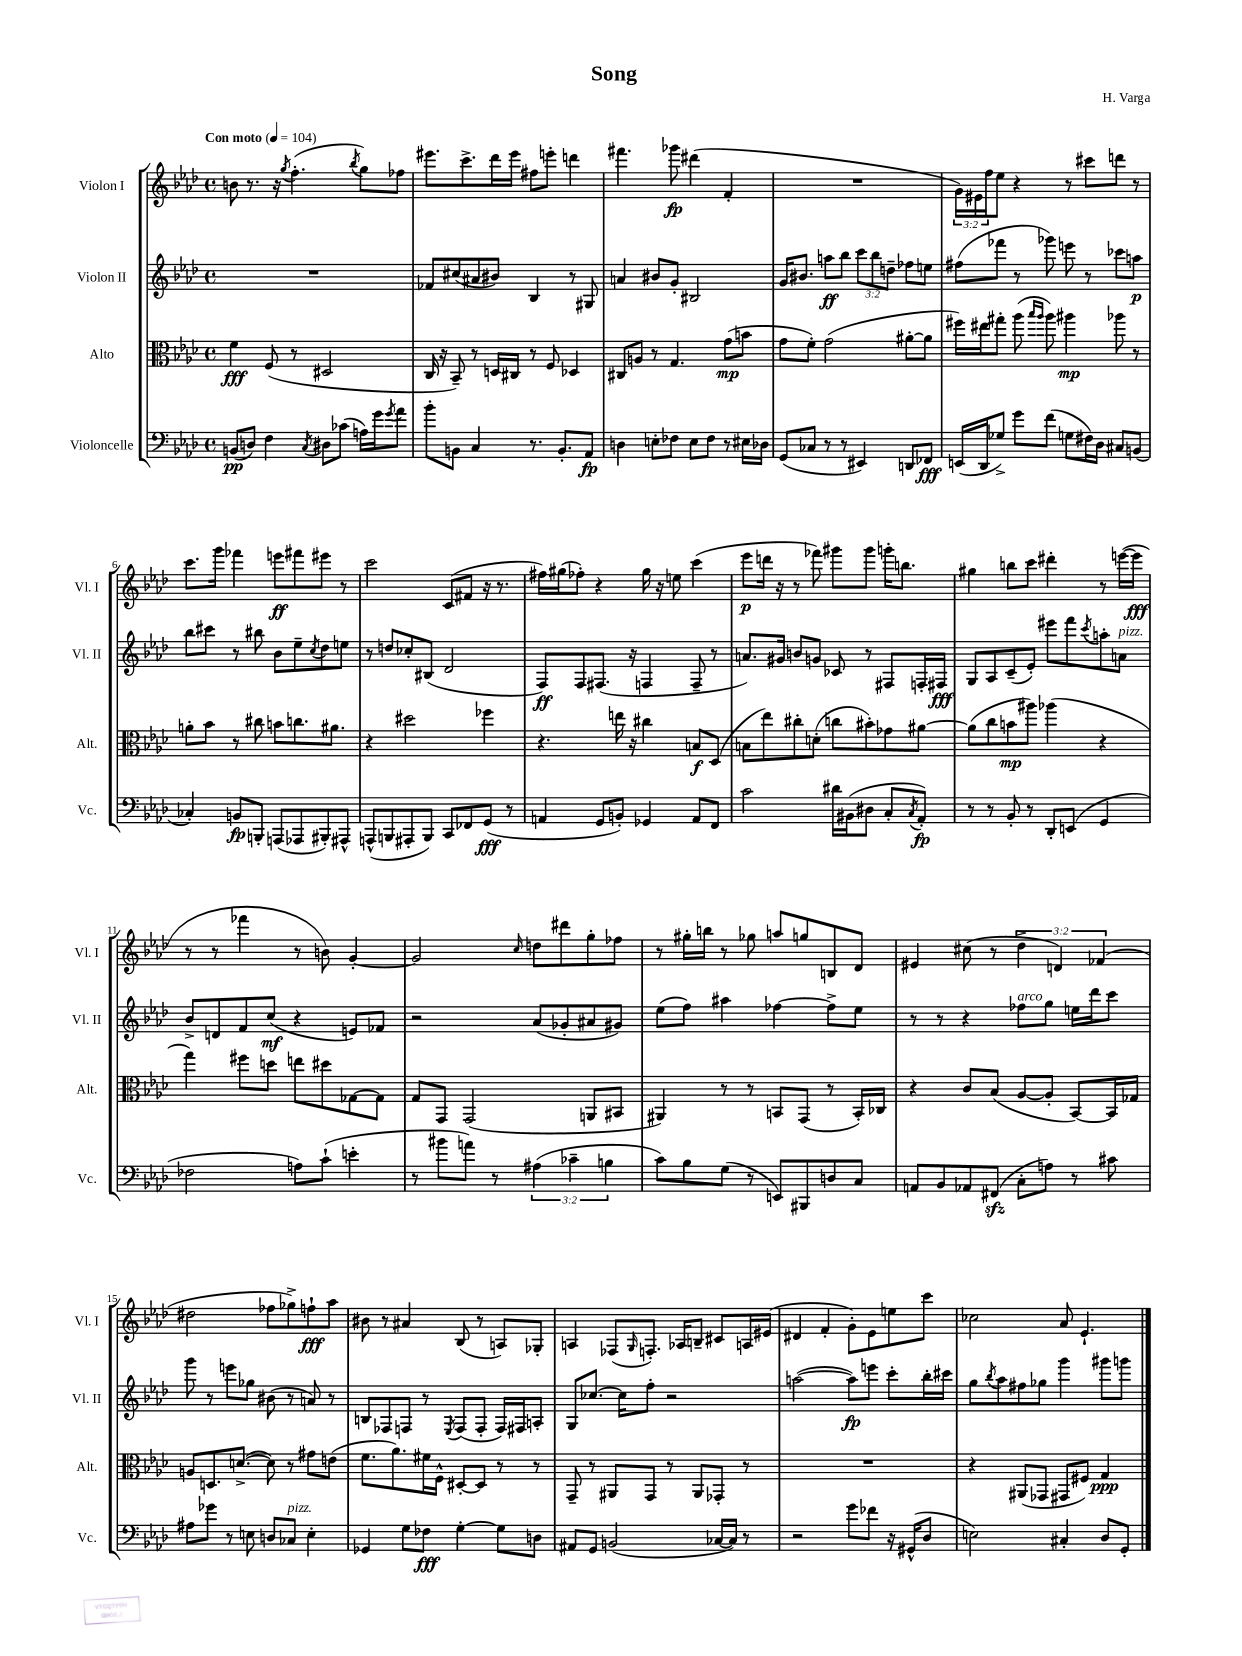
\header { title = "Song" composer = "H. Varga" }
<<
\new StaffGroup <<
\new Staff = "s0" \with { instrumentName = "Violon I" shortInstrumentName = "Vl. I" } {
    \clef treble \key aes \major \defaultTimeSignature \time 4/4 \override Staff.TupletNumber.text = #tuplet-number::calc-fraction-text \tempo "Con moto" 4 = 104
    b'8 r8. r16 \acciaccatura { g''8 } f''4.-.( \acciaccatura { bes''8 } g''8) fes''8 |
    eis'''8. c'''8.-> des'''16 eis'''16 fis''8 e'''8-. d'''4 |
    fis'''4. ges'''8\fp dis'''4( f'4-. |
    R1 |
    \tuplet 3/2 { g'16) eis'16 f''16 } ees''8 r4 r8 cis'''8 d'''8 r8 |
    c'''8. g'''16 fes'''4 e'''8\ff fis'''8 eis'''8 r8 |
    c'''2 c'8( fis'8 r16 r8. |
    fis''16) gis''16( fes''8-.) r4 gis''16 r16 e''8 c'''4( |
    ees'''8\p d'''16 r16 r8 fes'''8) gis'''8 gis'''8 g'''16-. b''8. |
    gis''4 b''8 c'''8 dis'''4-. r8 e'''16~( e'''16\fff |
    r8 r8 fes'''4 r8 b'8) g'4~-. |
    g'2 \grace { c''16 } d''8 dis'''8 g''8-. fes''8 |
    r8 gis''16-. b''16 r8 ges''8 a''8 g''8 b8 des'8 |
    eis'4 cis''8( r8 \tuplet 3/2 { des''4-> d'4) fes'4( } |
    dis''2 fes''8 ges''8->) f''8-!\fff aes''8 |
    bis'8 r8 ais'4 bes8( r8 a8) ges8-. |
    a4 fes8( \grace { g16 } f8.-.) aes16 b8-- cis'8 a16 eis'16( |
    dis'4 f'4-. g'8-.) ees'8 e''8 c'''8 |
    ces''2 aes'8 ees'4.-! \bar "|." |
}
\new Staff = "s1" \with { instrumentName = "Violon II" shortInstrumentName = "Vl. II" } {
    \clef treble \key aes \major \defaultTimeSignature \time 4/4 \override Staff.TupletNumber.text = #tuplet-number::calc-fraction-text
    R1 |
    fes'8 cis''8( ais'8 bis'8) bes4 r8 gis8 |
    a'4 bis'8 g'8-. bis2 |
    g'16 bis'8. a''8\ff bes''8 \tuplet 3/2 { c'''8 bes''8 d''8-- } fes''8 e''8 |
    fis''8( fes'''8 r8 ges'''8) e'''8 r8 ces'''8 a''8\p |
    bes''8 cis'''8 r8 bis''8 bes'8 ees''8-- \acciaccatura { c''8 } des''8 e''8 |
    r8 d''8 ces''8-. bis8( des'2 |
    f8\ff) f8 fis8.( r16 f4 f8-- r8 |
    a'8.) gis'16 b'8 g'8 ces'8 r8 fis8 f16-. fis16\fff |
    g8 aes8 c'8--( ees'8-.) eis'''8 f'''8 \acciaccatura { c'''8 } a''8-. a'8^\markup { \italic "pizz." } |
    bes'8-> d'8 f'8 c''8\mf( r4 e'8) fes'8 |
    r2 aes'8( ges'8-. ais'8 gis'8) |
    ees''8( f''8) ais''4 fes''4~ fes''8-> ees''8 |
    r8 r8 r4 fes''8^\markup { \italic "arco" } g''8 e''16 des'''16 c'''8 |
    g'''8 r8 e'''8 ges''8 bis'8( r8 a'8) r8 |
    b8 fes8 f8 r8 \acciaccatura { ees8 } f8( f8-. f16) fis16 a8-. |
    g8 ces''8.~ ces''16 f''8-. r2 |
    a''2~( a''8\fp) e'''8 c'''8-. bes''16-. cis'''16 |
    g''8 \acciaccatura { bes''8 } aes''8 fis''8 ges''8 g'''4 gis'''8 g'''8 \bar "|." |
}
\new Staff = "s2" \with { instrumentName = "Alto" shortInstrumentName = "Alt." } {
    \clef alto \key aes \major \defaultTimeSignature \time 4/4
    f'4\fff f8( r8 dis2 |
    c16 r16 bes,8--) r8 d16 cis16 r8 f8 des4 |
    cis8 a8 r8 g4. g'8\mp( b'8 |
    g'8 f'8-.) g'2( ais'8~-. ais'8 |
    fis''16) eis''16 gis''8-. aes''8( \grace { bes''16 aes''16 } aes''8) ais''4\mp aes''8 r8 |
    a'8-. bes'8 r8 cis''8 b'8 c''8. ais'8. |
    r4 dis''2 fes''4 |
    r4. e''16 r16 cis''4 b8\f des8( |
    b8 ees''8) cis''8-. d'8-.( c''8 bis'8-.) ges'8 ais'8~ |
    ais'8( c''8 b'8\mp ais''8) aes''4( r4 |
    g''4) fis''8 d''8 e''8 dis''8 ges8~ ges8 |
    g8 g,8 g,2( a,8 bis,8 |
    ais,4) r8 r8 b,8 g,8( r8 b,16-.) ces16 |
    r4 c'8 bes8( aes8~ aes8-. bes,8~) bes,16 ges16 |
    a8 d8. d'8.~->( d'8) r8 gis'8 e'8( |
    f'8. aes'8.) fis'16 f16-^ dis8~-. dis8 r8 r8 |
    g,8-- r8 ais,8 g,8 r8 ais,8 ges,8-. r8 |
    R1 |
    r4 ais,8( ges,8 gis,8 fis8) g4\ppp \bar "|." |
}
\new Staff = "s3" \with { instrumentName = "Violoncelle" shortInstrumentName = "Vc." } {
    \clef bass \key aes \major \defaultTimeSignature \time 4/4 \override Staff.TupletNumber.text = #tuplet-number::calc-fraction-text
    b,8\pp( d8) f4 \acciaccatura { c8 } dis8 ces'8( a16) g'16 \acciaccatura { g'8 } aes'8 |
    bes'8-. b,8 c4 r8. b,8.-. aes,8\fp |
    d4 e8-. fes8 e8 fes8 r8 eis16 des16 |
    g,8( ces8 r8 r8 eis,4) d,8 fes,8\fff |
    e,16( des,16 ges8->) g'8 f'8( g8 fis16) des16 cis8 b,8( |
    ces4-.) b,8\fp b,,8-. a,,8( aes,,8 bis,,8-.) ais,,8-^ |
    a,,8-^( b,,8 ais,,8-. b,,8) c,8 fes,8 g,8\fff( r8 |
    a,4 g,8 b,8-.) ges,4 a,8 f,8 |
    c'2 dis'16 bis,16( dis8 c8-. \acciaccatura { c8 } aes,8-.\fp) |
    r8 r8 bes,8-. r8 des,8-. e,8( g,4 |
    fes2 a8) c'8-!( e'4-. |
    r8 bis'8 a'8) r8 \tuplet 3/2 { ais4( ces'4-- b4 } |
    c'8) bes8 g8( r8 e,8) bis,,8 d8 c8 |
    a,8 bes,8 aes,8 fis,8\sfz( c8-. a8) r8 cis'8 |
    ais8 ges'8 r8 e8 d8 ces8^\markup { \italic "pizz." } e4-. |
    ges,4 g8 fes8\fff g4~-. g8 d8 |
    ais,8 g,8 b,2( ces16~ ces16) r8 |
    r2 g'8 fes'8 r16 gis,16-^( des8 |
    e2) cis4-. des8 g,8-. \bar "|." |
}
>>
>>
